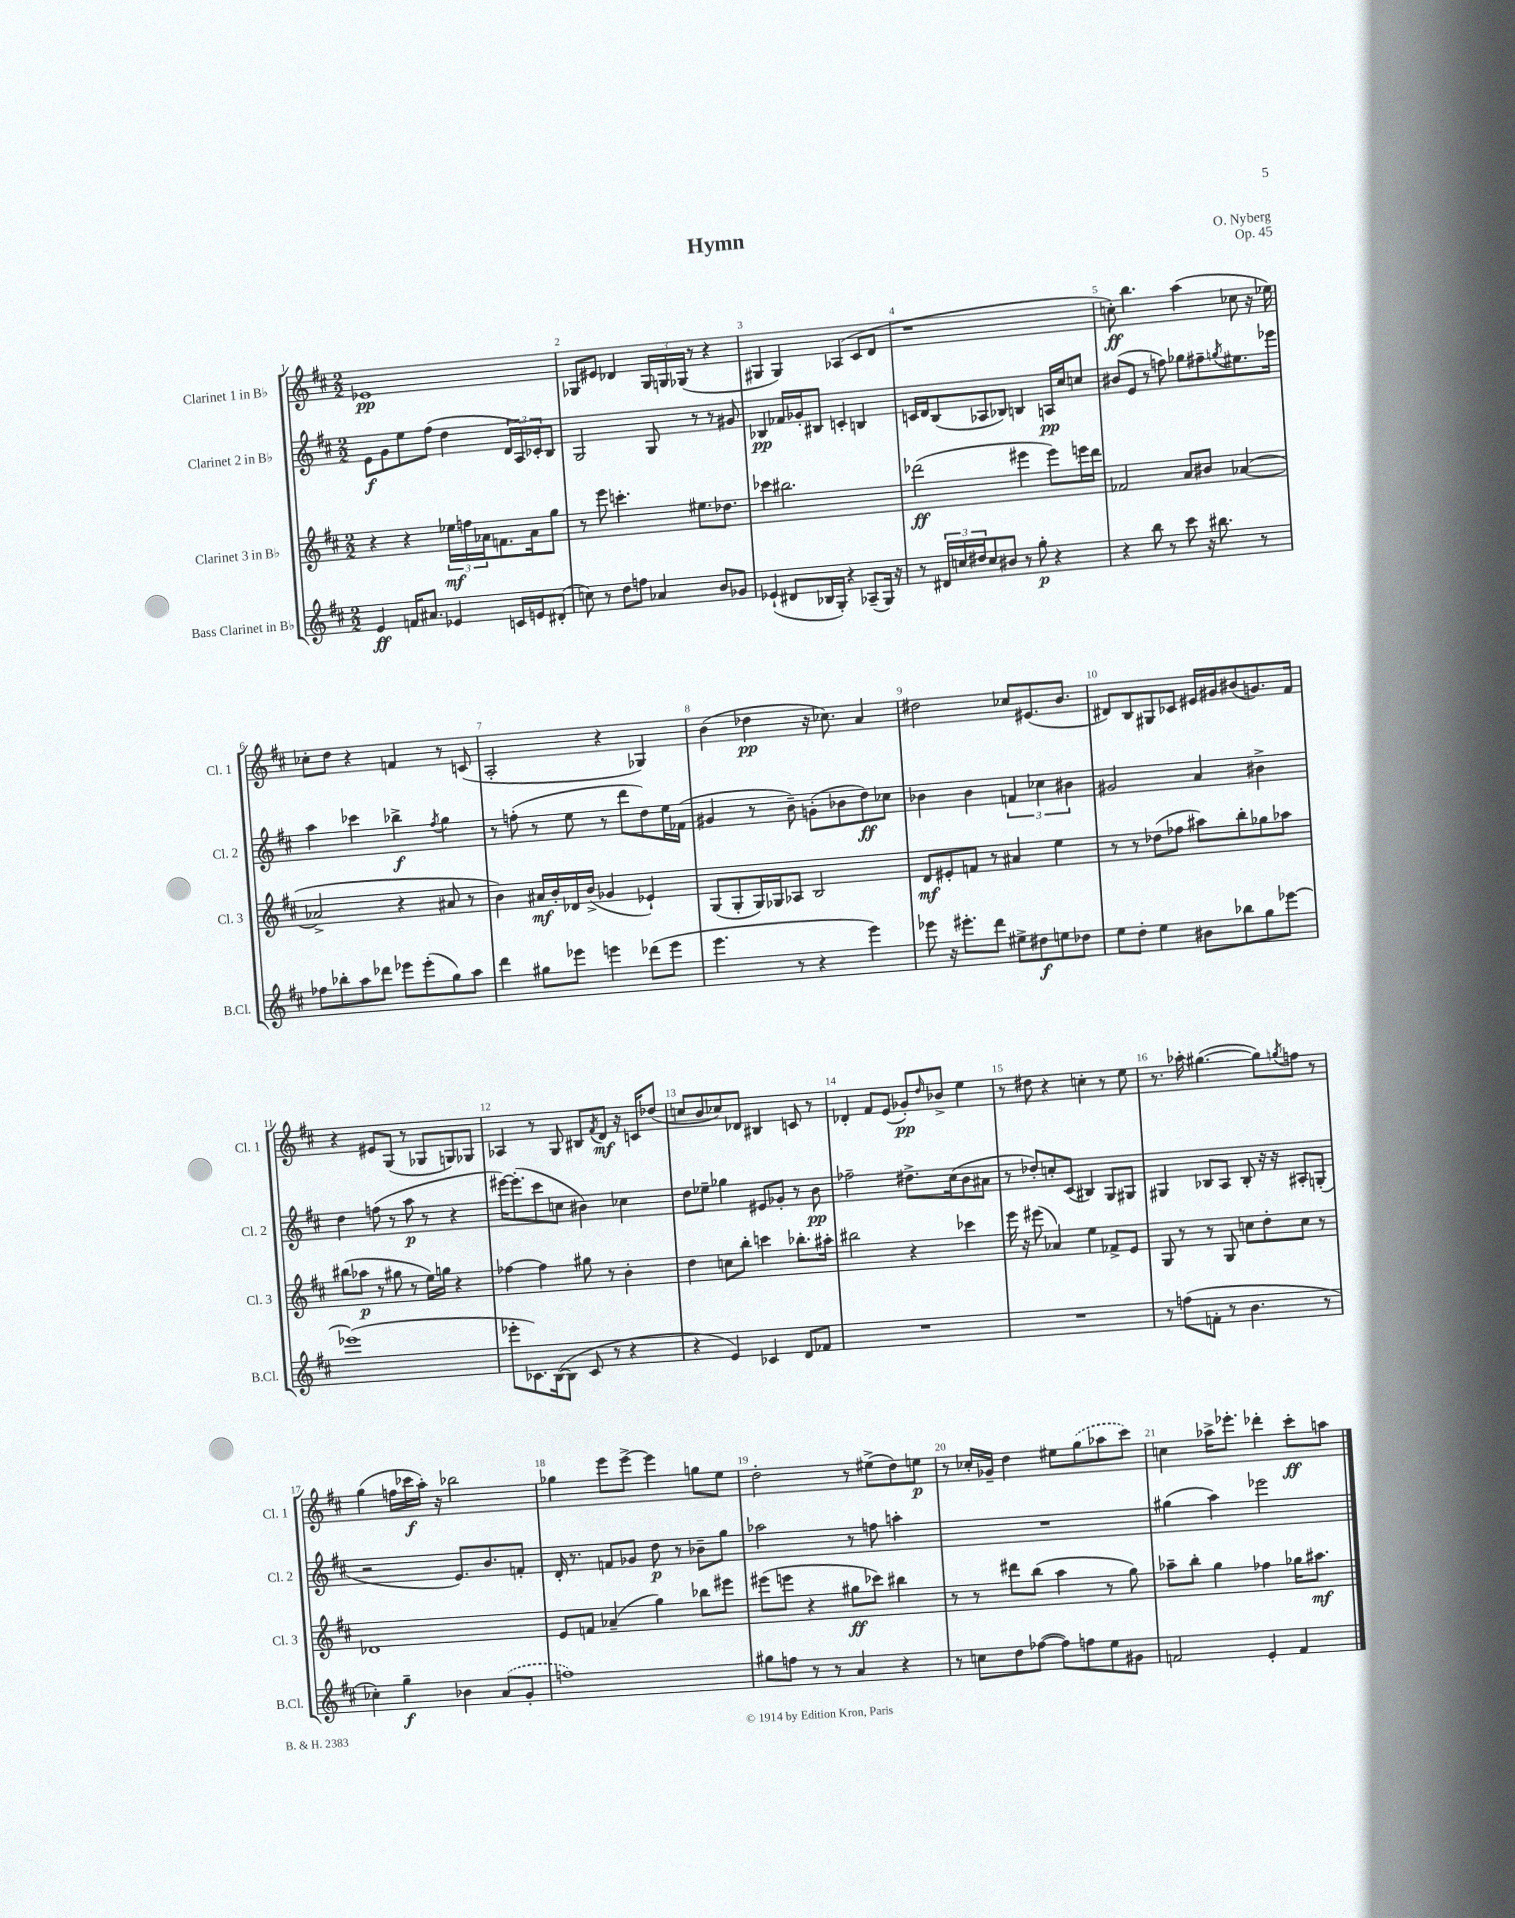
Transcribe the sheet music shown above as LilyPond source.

\header { title = "Hymn" composer = "O. Nyberg" opus = "Op. 45" }
<<
\new StaffGroup <<
\new Staff = "s0" \with { instrumentName = "Clarinet 1 in Bb" shortInstrumentName = "Cl. 1" } {
    \clef treble \key d \major \numericTimeSignature \time 2/2
    ees'1\pp |
    ges8 eis'8 des'4 \tuplet 3/2 { ges16 g16 ges16( } r8 r4 |
    gis4 gis4) aes4( cis'8 d'8 |
    r1 |
    c''8-.\ff) b''4. a''4( ces''8 r16 ees''16) |
    ces''8-. d''8 r4 f'4 r8 c'8( |
    a2-. r4 ges4) |
    b'4( des''4\pp r16 ces''8.) a'4 |
    dis''2 ces''8 eis'8.( b'8. |
    dis'8) b8 gis8 ces'8 eis'16 gis'16 bis'8( g'8.) fis'16 |
    r4 eis'8 g8( r8 ges8 g8) ges8 |
    aes4 r8 g8 bis8 \acciaccatura { fis'8 } d'8\mf r16 c'16 des''8( |
    c''8 b'8 ces''8) des'8 bis4 c'8 r8 |
    des'4-. fis'8 e'8( ges'8-.\pp) \grace { d''16 } bes'8-> e''4 |
    r8 dis''8 r4 c''4-. r8 e''8 |
    r8. aes''16-. gis''4.~( gis''8) \acciaccatura { g''8 } f''8 r8 |
    g''4( f''16 ces'''16\f a''16-.) r16 bes''2 |
    ges''4 e'''8 e'''8~-> e'''4 g''8 e''8 |
    d''2-. r8 eis''8->( d''8) e''8\p |
    r8 ces''16-. ges'16-- d''4 eis''8 \once \slurDashed g''8( aes''8 cis'''8) |
    c''4 aes''16-> ees'''8.-. des'''4-. cis'''8-.\ff a''8 \bar "|." |
}
\new Staff = "s1" \with { instrumentName = "Clarinet 2 in Bb" shortInstrumentName = "Cl. 2" } {
    \clef treble \key d \major \numericTimeSignature \time 2/2
    e'8\f g'8 e''8 fis''8( d''4 \tuplet 3/2 { d'16 a16) ces'16-. } b8 |
    g2 g8 r8 r8 gis'8 |
    bes4\pp fes'16 ges'16-. bis8 c'4-. b4 |
    c'16 d'16 b8( aes8 bes8) b4 a16\pp cis''16 c''8 |
    bis'8( e'8 r8 f''8) ges''8 fis''8-- \acciaccatura { g''8 } eis''8. ees'''16 |
    a''4 ces'''4 bes''4->\f \acciaccatura { fis''8 } g''4 |
    r8 f''8-.( r8 e''8 r8 d'''8 d''8) e''16 fes'16( |
    gis'4 r8 b'8--) g'8-.( bes'8 d''8\ff) ces''8 |
    bes'4 bes'4 \tuplet 3/2 { f'4 ces''4 bis'4 } |
    gis'2 a'4 bis'4-> |
    d''4 f''8( r8 a''8\p r8 r4 |
    eis'''16~) eis'''8.-.( cis'''8 c''8 bis'4) ces''4 |
    d''8 ees''8-- ges''4 eis'8 ges'8-. r8 b'8\pp |
    fes''2-- dis''8.-> cis''16( b'8 ais'8 |
    r8 des''8-.) c''8-. cis'8( bis4) g8 gis8 |
    gis4 bes8 a8 bes8-. r16 r16 ais8-. g8-.( |
    r2 e'8.) b'8. f'8-. |
    d'16-. r8. f'8 ges'8 d''8\p r8 bes'8-- g''8 |
    aes''2 r8 f''8 a''4-. |
    R1 |
    gis''4( a''4) ees'''2 \bar "|." |
}
\new Staff = "s2" \with { instrumentName = "Clarinet 3 in Bb" shortInstrumentName = "Cl. 3" } {
    \clef treble \key d \major \numericTimeSignature \time 2/2
    r4 r4 \tuplet 3/2 { ees''16\mf f''16 aes'16 } f'8. aes'16 g''8 |
    r8 e'''8 c'''4.-. eis''8. des''8. |
    ces'''4 bis''2. |
    des'''2\ff( eis'''4 eis'''8) e'''16 des'''16 |
    fes'2 a'8 bis'8 aes'4~( |
    aes'2-> r4 ais'8 r8 |
    b'4) ais'16\mf b'16-. des'16 b'16->( ges'4 ees'4-!) |
    g8( g8-. g16) ges16 aes8 b2 |
    d'8\mf eis'8-. f'8 r8 ais'4 e''4 |
    r8 r8 des''8( fes''8 ais''8) b''8-. ges''8 aes''8 |
    bis''8( aes''8\p r8 gis''8 r8 e''16) g''16 r4 |
    fes''4~ fes''4 gis''8 r8 b'4-. |
    d''4 c''8 b''8-. c'''4 bes''8.-. ais''16-. |
    bis''2 r4 ces'''4 |
    e'''16 r16 eis'''8( aes'4) e''4 fes'8-> e'8 |
    g8 r8 r8 g8 c''8 d''8-. c''8 r8 |
    des'1 |
    e'8 f'8 aes'4--( g''4) bes''8 eis'''8 |
    eis'''8( e'''8 r4 gis''8\ff ces'''8) bis''4 |
    r8 r8 dis'''8 b''8( a''4 r8 g''8) |
    aes''8-- b''8-. g''4 fes''4 ges''16 ais''8.\mf \bar "|." |
}
\new Staff = "s3" \with { instrumentName = "Bass Clarinet in Bb" shortInstrumentName = "B.Cl." } {
    \clef treble \key d \major \numericTimeSignature \time 2/2
    e'4\ff f'16 ais'8. ees'4 c'16 e'16 dis'8-.( |
    c''8) r8 d''8 f''8 aes'4 b'8 ges'8 |
    ees'4-!( dis'8 bes16 g16-.) r4 aes8--( g16) r16 |
    r8 \tuplet 3/2 { dis'16 c''16 dis''16 } c''8 bis'8 r8 g''8-.\p r4 |
    r4 b''8 r8 cis'''8 r16 bis''8. r8 |
    fes''8 bes''8-. a''8 des'''8 ees'''8 ees'''8-.( g''8) a''8 |
    d'''4 gis''8 ees'''8 e'''4 des'''8( e'''8 |
    e'''4. r8 r4 e'''4) |
    ees'''8 r16 eis'''8.-. d'''8 eis''8-> dis''8\f e''8 des''8 |
    e''8 d''8-. e''4 bis'8 bes''8 g''8 ees'''8~ |
    ees'''1( |
    ees'''8-. ces'8.) b16~( b8 ces'8 r8 r4 |
    r4 e'4) ces'4 d'8 fes'8 |
    R1 |
    R1 |
    r8 f''8( f'8-. r8 b'4. r8 |
    ces''4-.) g''4--\f bes'4 \once \slurDashed a'8( g'8-. |
    f''1) |
    gis''8 f''8 r8 r8 a'4 r4 |
    r8 c''8 d''8 fes''8~( fes''8) f''8 e''8 gis'8 |
    f'2 e'4-. f'4 \bar "|." |
}
>>
>>
\layout { \context { \Score \override BarNumber.break-visibility = ##(#f #t #t) barNumberVisibility = #all-bar-numbers-visible } }
